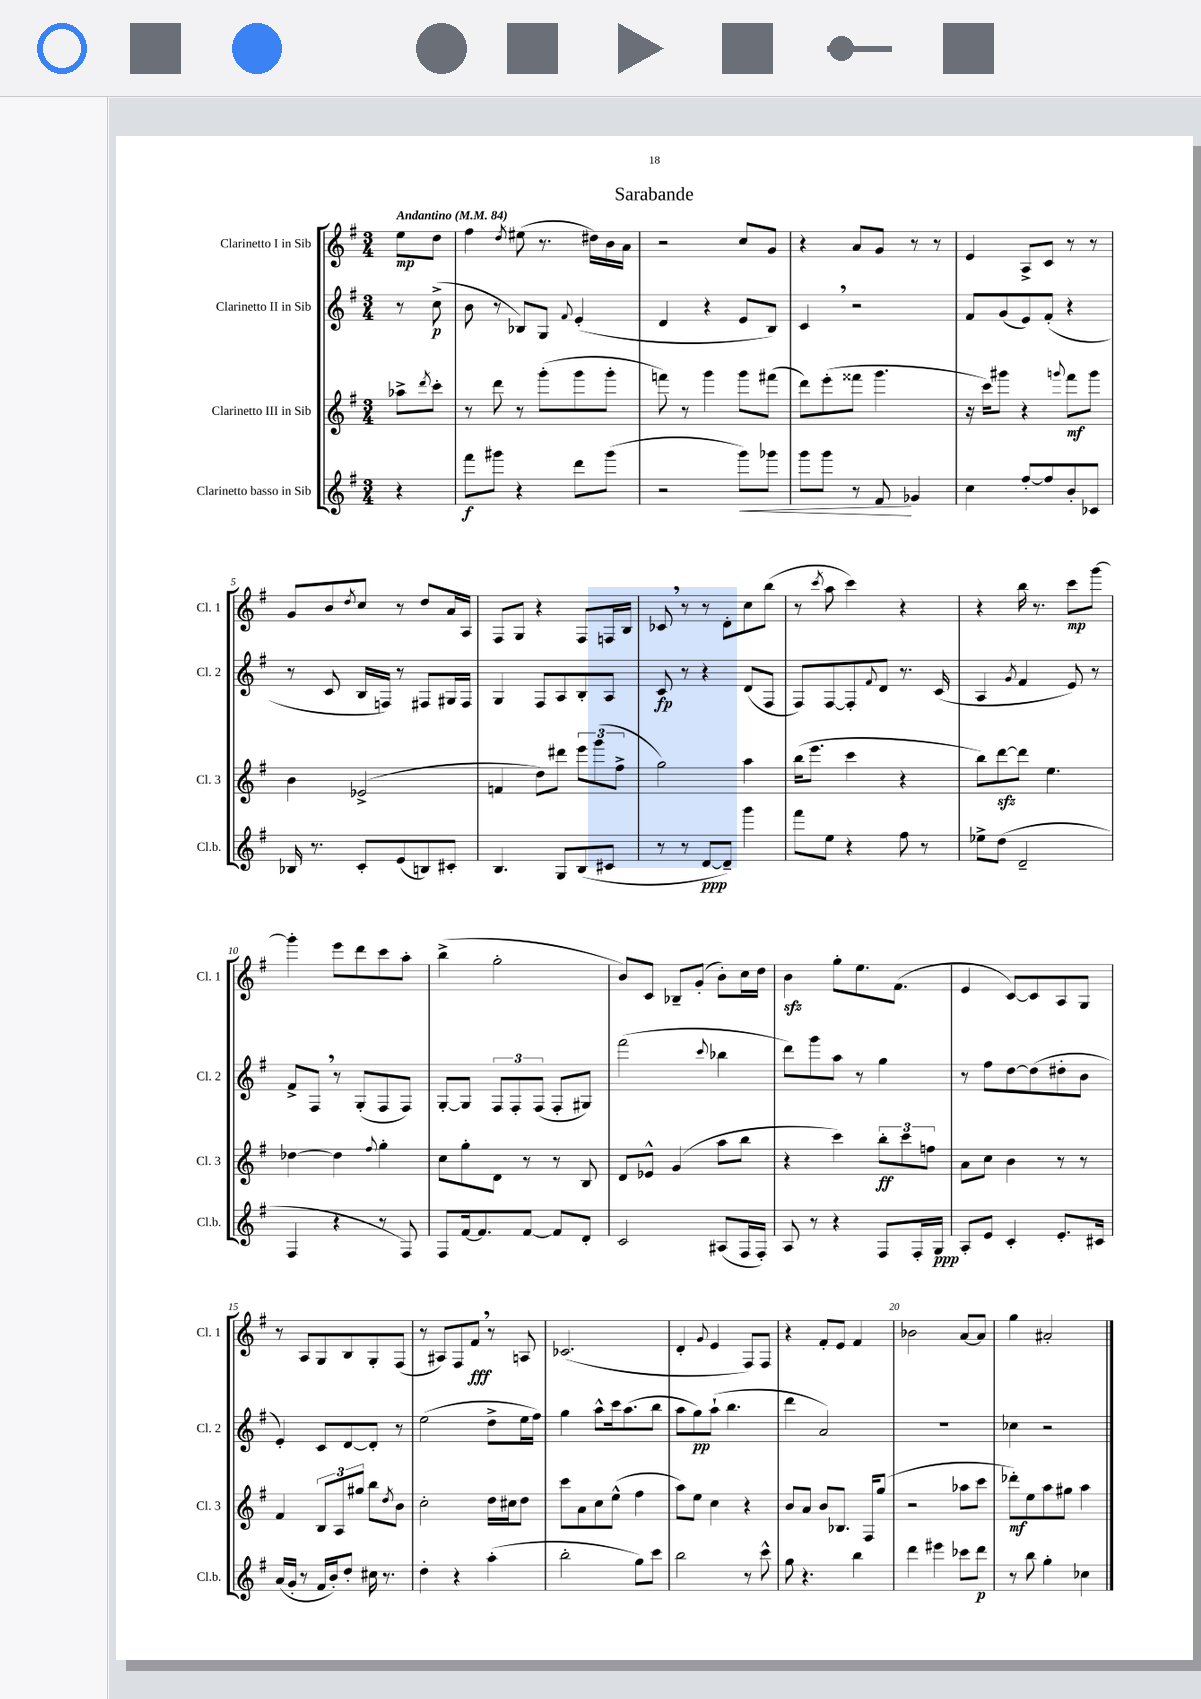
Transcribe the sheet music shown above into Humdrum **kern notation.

**kern	**dynam	**kern	**dynam	**kern	**dynam	**kern	**dynam
*part4	*part4	*part3	*part3	*part2	*part2	*part1	*part1
*staff4	*staff4	*staff3	*staff3	*staff2	*staff2	*staff1	*staff1
*I"Clarinetto basso in Sib	*	*I"Clarinetto III in Sib	*	*I"Clarinetto II in Sib	*	*I"Clarinetto I in Sib	*
*I'Cl.b.	*	*I'Cl. 3	*	*I'Cl. 2	*	*I'Cl. 1	*
*clefG2	*	*clefG2	*	*clefG2	*	*clefG2	*
*k[f#]	*	*k[f#]	*	*k[f#]	*	*k[f#]	*
*M3/4	*	*M3/4	*	*M3/4	*	*M3/4	*
*MM84	*	*MM84	*	*MM84	*	*MM84	*
=	=	=	=	=	=	=	=
!	!	!	!	!	!	!LO:TX:a:B:t=Andantino	!
4r	.	8aa-X^\L	.	8r	.	8ee\L	mp
.	.	8qddd/	.	.	.	.	.
.	.	8ccc'\J	.	(8cc^\	p	8dd\J	.
=1	=1	=1	=1	=1	=1	=1	=1
8fff#\L	f	8r	.	8b\	.	4ff#\	.
8ggg#X\J	.	8ddd\	.	8r	.	.	.
.	.	.	.	.	.	8qdd/	.
4r	.	8r	.	8B-X/L)	.	(8ee#X\	.
.	.	(8ggg'\L	.	8G/J	.	8.r	.
.	.	.	.	8qqf#/	.	.	.
8ddd\L	.	8ggg\	.	(4e'/	.	.	.
.	.	.	.	.	.	16dd#X\LL)	.
(8ggg#\J	.	8ggg'\J	.	.	.	16b\	.
.	.	.	.	.	.	16a\JJ	.
=2	=2	=2	=2	=2	=2	=2	=2
2r	.	8fffn\)	.	4d/	.	2r	.
.	.	8r	.	.	.	.	.
.	.	4ggg\	.	4r	.	.	.
!	!LO:HP:b	!	!	!	!	!	!
8ggg\L)	<	8ggg\L	.	8e/L	.	8cc/L	.
8ggg-X\J	.	(8fff#X\J	.	8B/J)	.	8g/J	.
=3	=3	=3	=3	=3	=3	=3	=3
8ggg\L	.	8ddd\L)	.	4c,/	.	4r	.
8ggg\J	.	(8eee'\	.	.	.	.	.
8r	.	8fff##X\J	.	2r	.	8a/L	.
8f#/	.	4.ggg\	.	.	.	8g/J	.
4g-X/	[	.	.	.	.	8r	.
.	.	.	.	.	.	8r	.
=4	=4	=4	=4	=4	=4	=4	=4
4cc\	.	16r	.	8f#/L	.	4e/	.
.	.	16ccc\KL)	.	.	.	.	.
.	.	8ggg#X\J	.	(8g/	.	.	.
[8ff#'/L	.	4r	.	8e/)	.	8A^/L	.
8ff#/]	.	.	.	(8f#'/J	.	8c/J	.
.	.	8qqgggn/	.	.	.	.	.
8b'/	.	8fff#\L	mf	4r	.	8r	.
8c-X/J	.	8ggg\J	.	.	.	8r	.
!!LO:LB:g=z
=5	=5	=5	=5	=5	=5	=5	=5
16B-X/	.	4b\	.	8r	.	8g/L	.
8.r	.	.	.	.	.	.	.
.	.	.	.	8c/	.	8b/	.
.	.	.	.	.	.	8qdd/	.
8c'/L	.	(2e-X^/	.	16B/LL	.	8cc/J	.
.	.	.	.	16Fn/JJ)	.	.	.
(8e/	.	.	.	8r	.	8r	.
8Bn/)	.	.	.	8F#X/L	.	8dd/L	.
8c#X'/J	.	.	.	16G#X/L	.	16a/L	.
.	.	.	.	16F#/JJ	.	16A/JJ	.
=6	=6	=6	=6	=6	=6	=6	=6
4.B/	.	4fn/	.	4G/	.	8F#/L	.
.	.	.	.	.	.	8G/J	.
.	.	8dd\L)	.	8F#/L	.	4r	.
8G/L	.	8ddd#X\J	.	8A/	.	.	.
(8B/	.	12eee\L	.	8B'/	.	8F#/L	.
.	.	(12ggg\	.	.	.	.	.
8c#X/J	.	.	.	8A/J	.	16Fn/L	.
.	.	12ff#^\J	.	.	.	.	.
.	.	.	.	.	.	16B/JJ	.
=7	=7	=7	=7	=7	=7	=7	=7
8r	.	2gg\)	.	8c/	fp	8c-X,/	.
8r	.	.	.	8r	.	8r	.
[8d/L	ppp	.	.	4r	.	8r	.
8d~/J])	.	.	.	.	.	8d'\L	.
4ggg\	.	4aa\	.	(8d/L	.	8cc\	.
.	.	.	.	8F#/J	.	(8bb\J	.
=8	=8	=8	=8	=8	=8	=8	=8
8fff#\L	.	(16bb\KL	.	8F#/L)	.	8r	.
.	.	8.eee\J	.	.	.	.	.
.	.	.	.	.	.	8qccc/	.
8ee\J	.	.	.	[8F#/	.	8aa\	.
4r	.	4ccc\	.	8F#'/]	.	4ccc\)	.
.	.	.	.	8qqf#/	.	.	.
.	.	.	.	8d/J	.	.	.
8ff#\	.	4r	.	8.r	.	4r	.
8r	.	.	.	.	.	.	.
.	.	.	.	(16c/	.	.	.
=9	=9	=9	=9	=9	=9	=9	=9
8ee-X^\L	.	8bb\L)	.	4A/	.	4r	.
(8dd\J	.	[8dddzz\	.	.	.	.	.
.	.	.	.	8qg/	.	.	.
2d~/	.	8ddd\J]	.	4f#/	.	16bb\	.
.	.	.	.	.	.	8.r	.
.	.	4.ee\	.	.	.	.	.
.	.	.	.	8e/)	.	8ccc\L	mp
.	.	.	.	8r	.	[8ggg\J	.
!!LO:LB:g=z
=10	=10	=10	=10	=10	=10	=10	=10
4F#/	.	[4dd-X\	.	8f#^/L	.	4ggg'\]	.
.	.	.	.	8F#,/J	.	.	.
4r	.	4dd-\]	.	8r	.	8eee\L	.
.	.	.	.	(8G'/L	.	8ddd\	.
.	.	8qqff#/	.	.	.	.	.
8r	.	4gg'\	.	8F#/	.	8ccc\	.
8F#/)	.	.	.	8F#/J)	.	8aa'\J	.
=11	=11	=11	=11	=11	=11	=11	=11
8F#/L	.	8cc\L	.	[8G'/L	.	(4bb^\	.
[16f#/k	.	8gg'\	.	8G/J]	.	.	.
8.f#/]	.	.	.	.	.	.	.
.	.	8d\J	.	12F#/L	.	2gg'\	.
.	.	.	.	12F#'/	.	.	.
[8f#/J	.	8r	.	.	.	.	.
.	.	.	.	(12F#/J	.	.	.
8f#/L]	.	8r	.	8F#'/L	.	.	.
8d'/J	.	8B/	.	8G#X/J)	.	.	.
=12	=12	=12	=12	=12	=12	=12	=12
2c/	.	8d/L	.	(2fff#\	.	8b/L)	.
.	.	8e-X^^/J	.	.	.	8c/J	.
.	.	(4g/	.	.	.	8B-X~/L	.
.	.	.	.	.	.	(8g'/J	.
.	.	.	.	8qqccc/	.	.	.
(8A#X/L	.	8aa\L	.	4bb-X\	.	8b'\L)	.
16F#/L	.	8bb\J	.	.	.	16cc\L	.
16F#'/JJ)	.	.	.	.	.	16dd\JJ	.
=13	=13	=13	=13	=13	=13	=13	=13
8A/	.	4r	.	8ddd\L)	.	4bzz\	.
8r	.	.	.	8ggg\	.	.	.
4r	.	4ccc\)	.	8aa\J	.	8gg'\L	.
.	.	.	.	8r	.	8.ee\	.
8F#/L	.	12bb'\L	ff	4gg\	.	.	.
.	.	.	.	.	.	(8.f#\J	.
.	.	12ccc\	.	.	.	.	.
16F#'/L	.	.	.	.	.	.	.
.	.	12ffn\J	.	.	.	.	.
16G/JJ	ppp	.	.	.	.	.	.
=14	=14	=14	=14	=14	=14	=14	=14
8A'/L	.	8a\L	.	8r	.	4e/	.
8e/J	.	8cc\J	.	8ff#\L	.	.	.
4c'/	.	4b\	.	[8dd\	.	[8c/L)	.
.	.	.	.	(8dd\]	.	8c/]	.
8.e'/L	.	8r	.	8dd#X'\	.	8A/	.
.	.	8r	.	8b\J	.	8G/J	.
16c#X/Jk	.	.	.	.	.	.	.
!!LO:LB:g=z
=15	=15	=15	=15	=15	=15	=15	=15
(16a/LL	.	4f#/	.	4e'/)	.	8r	.
16g'/JJ	.	.	.	.	.	.	.
8r	.	.	.	.	.	8A/L	.
16f#/LL	.	12B/L	.	8c/L	.	8G/	.
16b'/J)	.	.	.	.	.	.	.
.	.	12A/	.	.	.	.	.
8dd'/J	.	.	.	[8d/	.	8B/	.
.	.	12gg#X/J	.	.	.	.	.
16cc#X\	.	8bb\L	.	8d'/J]	.	8G'/	.
8.r	.	.	.	.	.	.	.
.	.	8qdd/	.	.	.	.	.
.	.	8b\J	.	8r	.	(8F#/J	.
=16	=16	=16	=16	=16	=16	=16	=16
4dd'\	.	2cc'\	.	(2ee\	.	8r	.
.	.	.	.	.	.	8A#X/L)	.
4r	.	.	.	.	.	8F#/	.
.	.	.	.	.	.	8f#,/J	fff
(4aa'\	.	16dd\LL	.	8dd^\L	.	8r	.
.	.	16cc#X\J	.	.	.	.	.
.	.	8dd\J	.	16ee\L	.	8An/	.
.	.	.	.	16ff#\JJ)	.	.	.
=17	=17	=17	=17	=17	=17	=17	=17
2bb'\	.	8ccc\L	.	4gg\	.	(2.c-X/	.
.	.	8a\	.	.	.	.	.
.	.	8cc\	.	8aa^^\L	.	.	.
.	.	(8ee^^\J	.	16ccc\k	.	.	.
.	.	.	.	(8.aa\	.	.	.
8gg\L)	.	4ff#\	.	.	.	.	.
8ccc\J	.	.	.	8bb\J	.	.	.
=18	=18	=18	=18	=18	=18	=18	=18
2bb\	.	8aa\L)	.	8aa\L	.	4d'/	.
.	.	8ee\J	.	8gg\)	pp	.	.
.	.	.	.	.	.	8qqg/	.
.	.	4cc\	.	(8aa`\J	.	4e/	.
.	.	.	.	4.bb\	.	.	.
8r	.	4r	.	.	.	8F#/L)	.
8ccc^^\	.	.	.	.	.	8F#/J	.
=19	=19	=19	=19	=19	=19	=19	=19
8gg\	.	8b/L	.	4ddd\	.	4r	.
4.r	.	8a/J	.	.	.	.	.
.	.	8b/L	.	2a/)	.	8f#'/L	.
.	.	8.B-X/J	.	.	.	8e/J	.
4bb\	.	.	.	.	.	4f#/	.
.	.	16F#/KL	.	.	.	.	.
.	.	(8gg/J	.	.	.	.	.
=20	=20	=20	=20	=20	=20	=20	=20
4ddd\	.	2r	.	2.r	.	2b-X\	.
4eee#X\	.	.	.	.	.	.	.
8ccc-X\L	.	8aa-X\L	.	.	.	[8a/L	.
8ddd\J	p	8ccc\J	.	.	.	8a/J]	.
=21	=21	=21	=21	=21	=21	=21	=21
8r	.	8ddd-X'\L)	mf	4cc-X\	.	4gg\	.
8bb\	.	8ee\	.	.	.	.	.
4gg'\	.	8aa\	.	2r	.	2a#X'/	.
.	.	8gg#X\J	.	.	.	.	.
4cc-X\	.	4aa\	.	.	.	.	.
==	==	==	==	==	==	==	==
*-	*-	*-	*-	*-	*-	*-	*-
